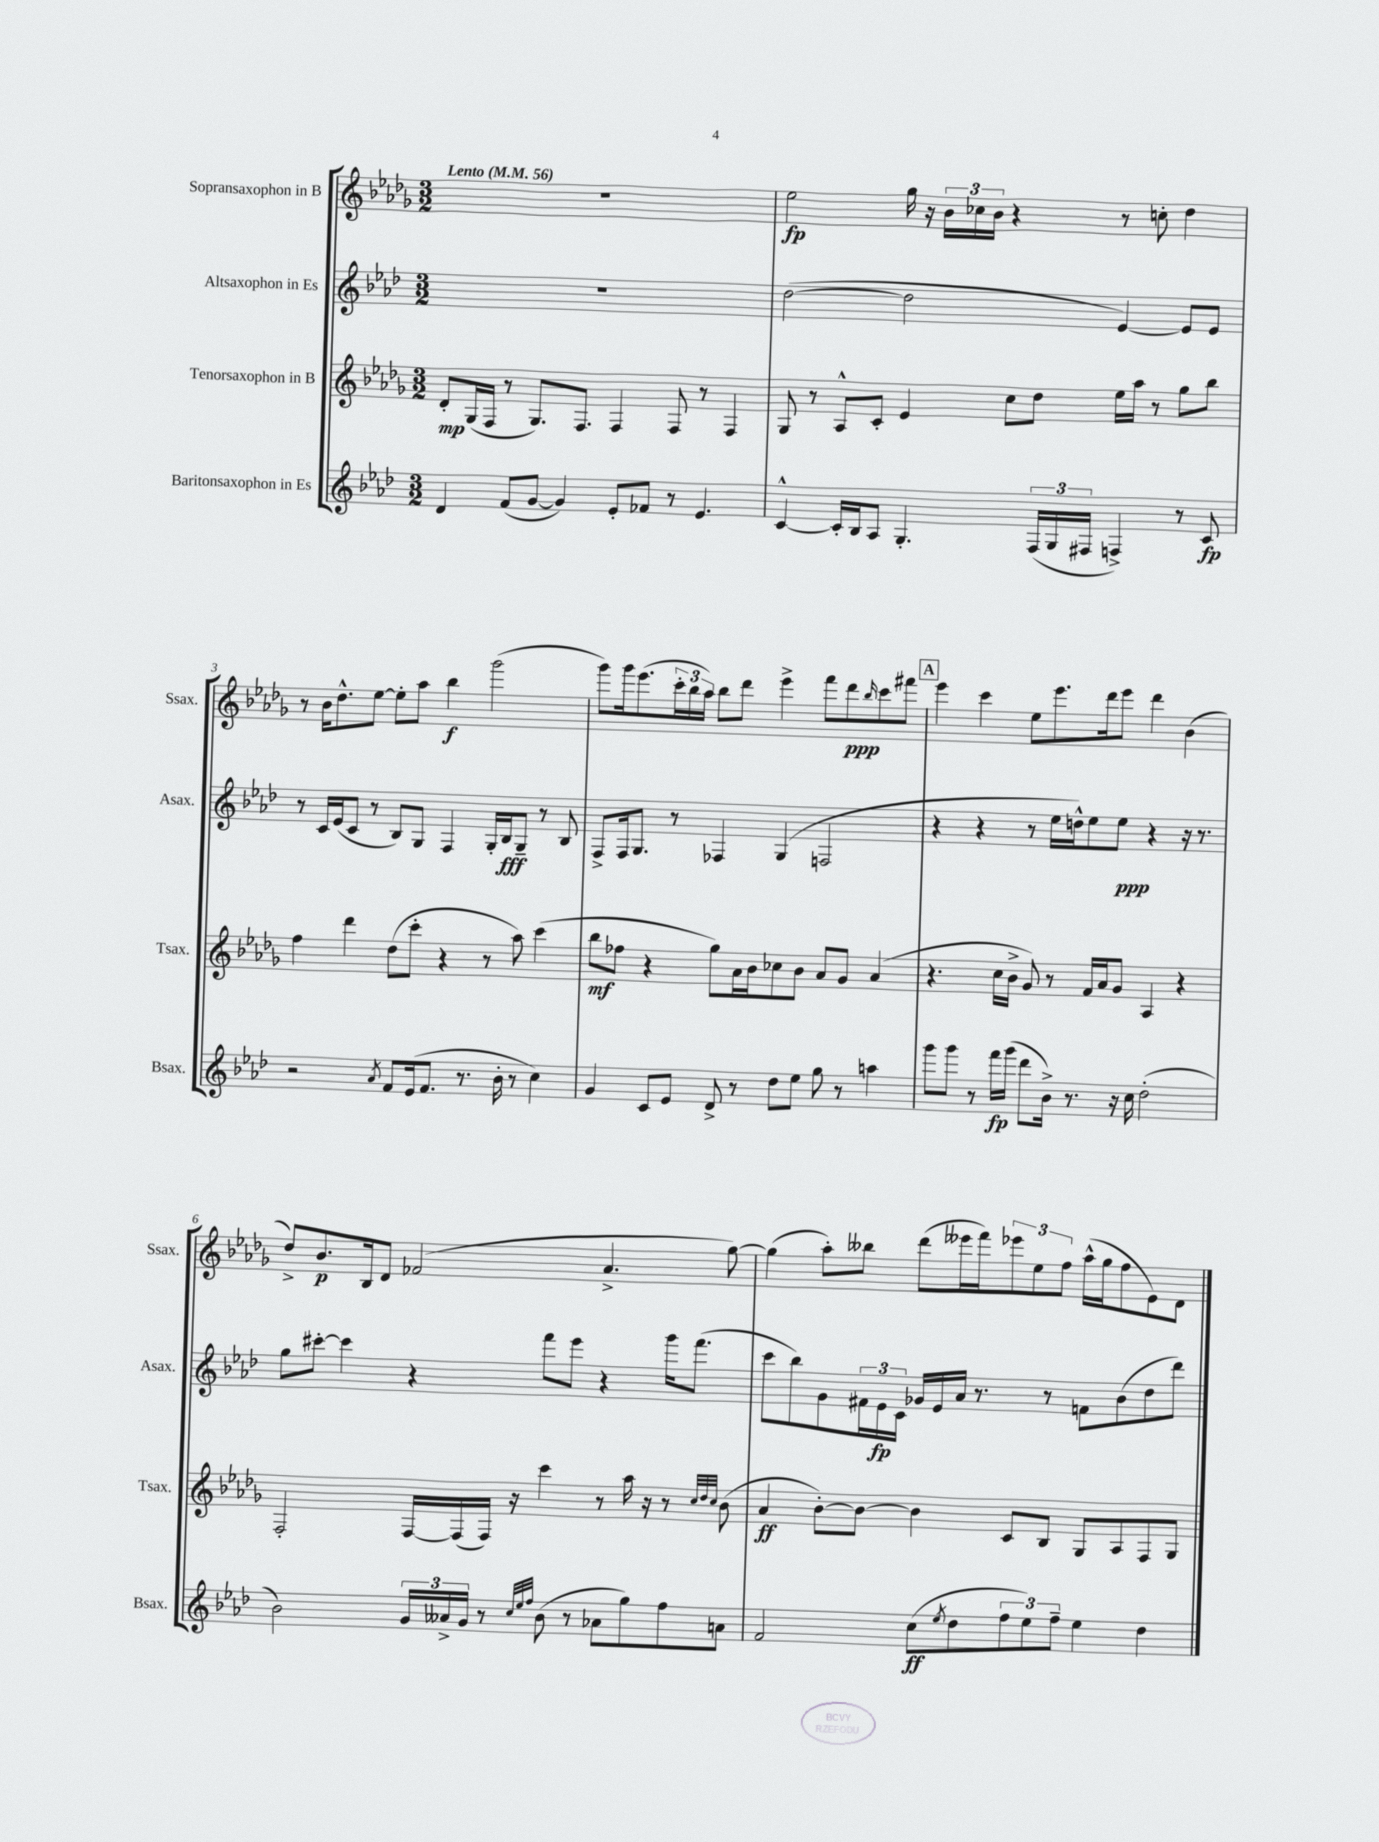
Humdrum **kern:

**kern	**kern	**kern	**kern
*staff4	*staff3	*staff2	*staff1
*clefG2	*clefG2	*clefG2	*clefG2
*k[b-e-a-d-]	*k[b-e-a-d-g-]	*k[b-e-a-d-]	*k[b-e-a-d-g-]
*M3/2	*M3/2	*M3/2	*M3/2
*MM56	*MM56	*MM56	*MM56
4d-	8d-'	1.r	1.r
.	(16G-	.	.
.	16F	.	.
(8f	8r	.	.
[8g	8.G-)	.	.
4g])	.	.	.
.	8.F	.	.
8e-'	4F	.	.
8f-	.	.	.
8r	8F	.	.
4.e-	8r	.	.
.	4F	.	.
=	=	=	=
[4c^^	8G-	([2dd-	2ee-
.	8r	.	.
16c']	8A-^^	.	.
16B-	.	.	.
8A-	8c'	.	.
4.G'	4e-	2dd-]	16gg-
.	.	.	16r
.	.	.	24b-
.	.	.	24cc-
.	.	.	24b-
.	8cc	.	4r
(24F	8dd-	.	.
24G	.	.	.
24F#	.	.	.
4F^)	16ee-	[4e-)	8r
.	16aa-	.	.
.	8r	.	8cc'
8r	8gg-	8e-]	4dd-
8c	8bb-	8e-	.
=	=	=	=
2r	4ff	8r	8r
.	.	16c	16b-
.	.	(16e-	8.dd-^^
.	4ddd-	8c	.
.	.	8r	[8ee-
8qa-	.	.	.
8f	(8dd-	8B-)	8ee-']
(16e-	8ccc'	8G	8aa-
8.f	.	.	.
.	4r	4F	4bb-
8.r	.	.	.
.	8r	16G'	(2ggg-
16b-'	.	16B-	.
8r	8aa-)	8G~	.
4cc)	(4ccc	8r	.
.	.	8B-	.
=	=	=	=
4g	8bb-	8F^	8ggg-)
.	8ff-	16F	16ggg-
.	.	8.G	(8.eee-
8c	4r	.	.
8e-	.	8r	24ccc'
.	.	.	24bb-
.	.	.	24aa-)
8d-^	8gg-)	4F-	8bb-
8r	16a-	.	8ddd-
.	16b-	.	.
8dd-	8cc-	(4G	4eee-^
8ee-	8b-	.	.
8gg	8a-	2F	8fff
8r	8g-	.	8ddd-
.	.	.	16qqbb-
4aa	(4a-	.	8ccc
.	.	.	8fff#
=	=	=	=
8ggg	4.r	4r	4eee-
8ggg	.	.	.
8r	.	4r	4ccc
16fff	16cc	.	.
(16ggg	16b-^	.	.
8ddd-	8g-)	8r	8ee-
16b-^)	8r	16ee-	8.eee-
8.r	.	16dd^^)	.
.	16f	8ee-	.
.	16a-	.	16ddd-
16r	8g-	8ee-	8eee-
16cc	.	.	.
(2dd-'	4A-	4r	4ddd-
.	4r	16r	(4b-
.	.	8.r	.
=	=	=	=
2b-)	2F'	8gg	8dd-^)
.	.	[8ccc#'	8.b-
.	.	4ccc#]	.
.	.	.	16B-
.	.	.	8d-
24g	[16F	4r	(2f-
24a--^	.	.	.
.	(16F]	.	.
24g	.	.	.
8r	16F)	.	.
.	16r	.	.
32qqcc	.	.	.
32qqee-	.	.	.
32qqff	.	.	.
(8b-	4ccc	8fff	.
8r	.	8eee-	.
8a-	8r	4r	4.a-^
8gg)	16aa-	.	.
.	16r	.	.
8ff	8r	16ggg	.
.	.	(8.fff	.
.	32qqcc	.	.
.	32qqdd-	.	.
.	32qqcc	.	.
8a	(8b-	.	[8gg-)
=	=	=	=
2f	4a-	8ccc	(4gg-]
.	.	8bb-)	.
.	[8b-')	8g	8aa-')
.	8b-_	24f#	8bb--
.	.	24e-	.
.	.	24c	.
(8cc	4b-]	16g-	(8ddd-
.	.	16e-	.
8qee-	.	.	.
8dd-	.	16a-	16eee--
.	.	8.r	16fff)
12ff	8c	.	12eee-
12ee-)	.	.	12ee-
.	8B-	8r	.
12ff~	.	.	12ff
4ee-	8G-	8f	(16aa-^^
.	.	.	16gg-
.	8A-	(8b-	8ff
4dd-	8F	8dd-	8e-)
.	8G-	8ddd-)	8d-
==	==	==	==
*-	*-	*-	*-
